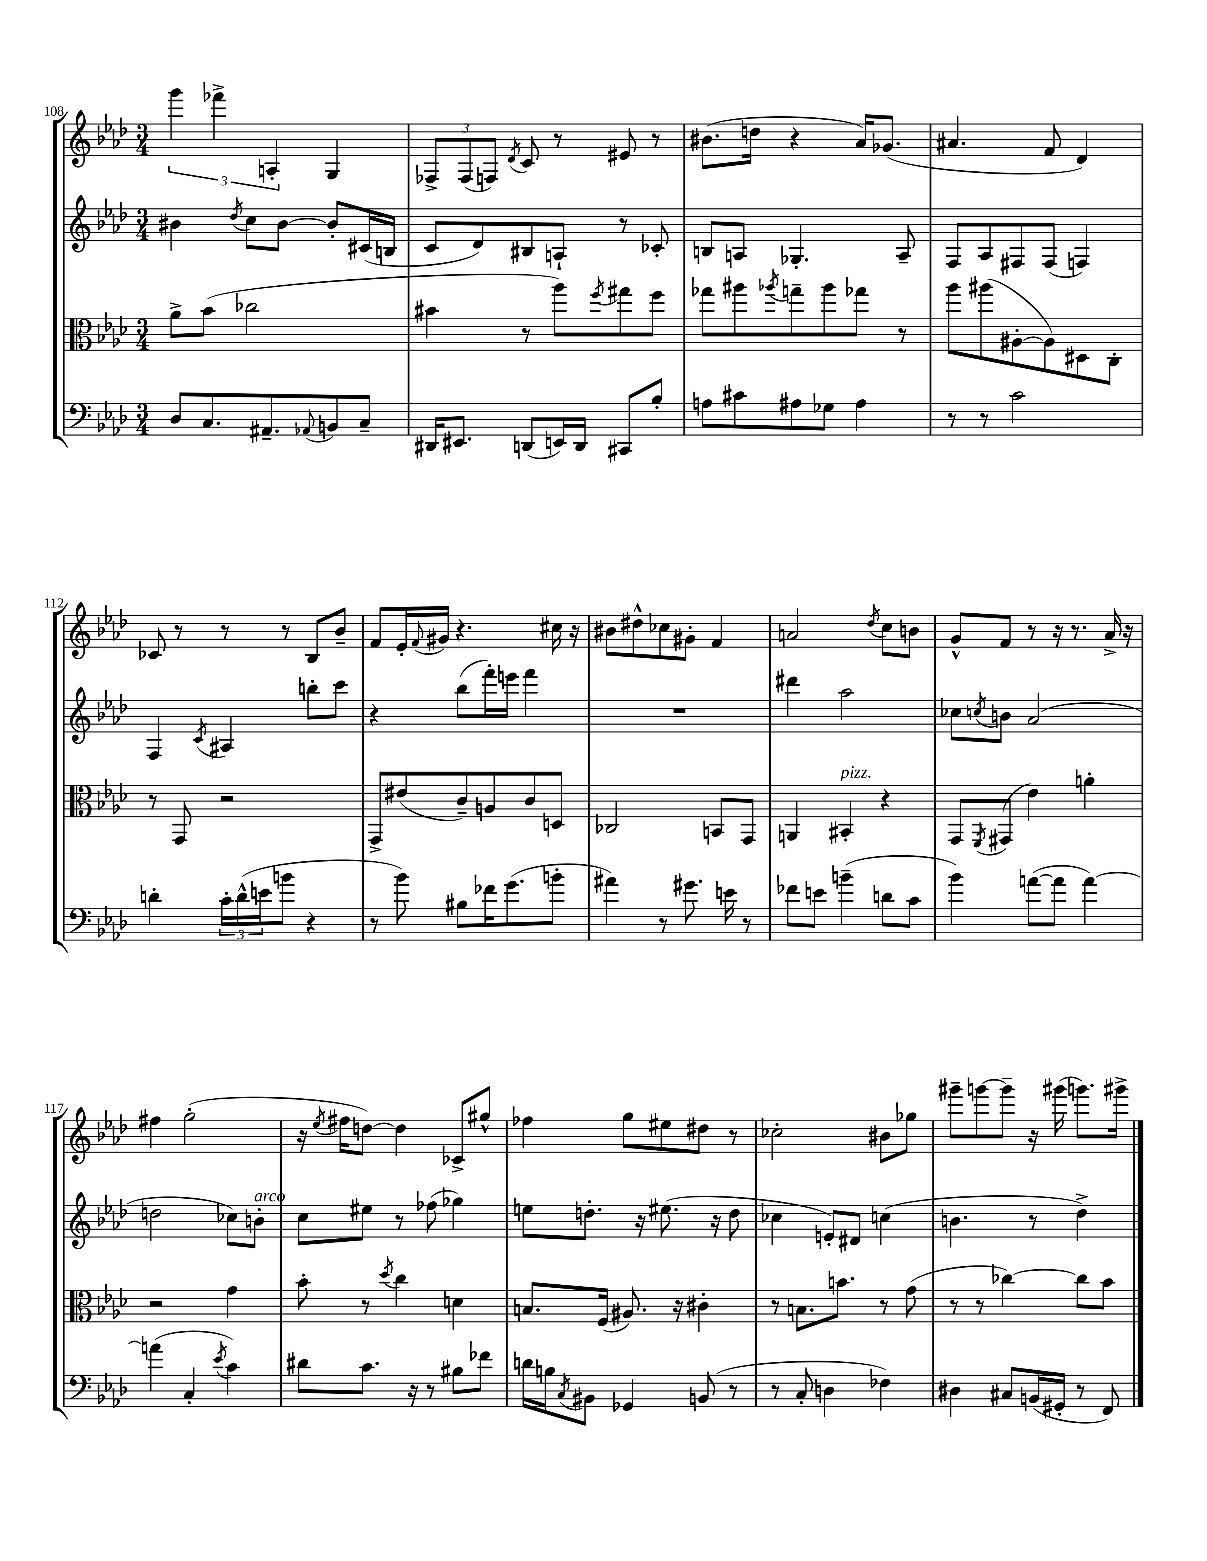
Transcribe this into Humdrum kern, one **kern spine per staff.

**kern	**kern	**kern	**kern
*staff4	*staff3	*staff2	*staff1
*clefF4	*clefC3	*clefG2	*clefG2
*k[b-e-a-d-]	*k[b-e-a-d-]	*k[b-e-a-d-]	*k[b-e-a-d-]
*M3/4	*M3/4	*M3/4	*M3/4
8D-/L	8a-^\L	4b#\	6ggg\
8.C/	(8b-\J	.	.
.	.	.	6fff-^\
.	.	8qdd-/	.
.	2cc-\	8cc\L	.
8.AA#~/	.	.	.
.	.	.	6A'/
.	.	[8b#\J	.
8qqAA-/	.	.	.
8BB/	.	8b#'/]L	4G/
8C~/J	.	(16c#/L	.
.	.	16B/JJ	.
=	=	=	=
16DD#/LK	4b#\	8c/L	12F-^/L
8.EE#/J	.	.	.
.	.	.	(12F-/
.	.	8d-/)	.
.	.	.	12F/J)
.	.	.	8qd-/
(8DD/L	8r	8B#/	8c/
16EE/L)	8aa-\L)	8A`/J	8r
16DD/JJ	.	.	.
.	8qff/	.	.
8CC#/L	8gg#\	8r	8e#/
8B-'/J	8ff\J	8c-'/	8r
=	=	=	=
8A\L	8gg-\L	8B/L	(8.b#\L
8c#\	8aa#\	8A/J	.
.	.	.	16dd\Jk
.	8qaa-/	.	.
8A#\	8gg~\	4.G-'/	4r
8G-\J	8aa-\	.	.
4A#\	8gg-\J	.	16a-/LK)
.	.	.	(8.g-/J
.	8r	8A~/	.
=	=	=	=
8r	8aa-\L	8F/L	4.a#/
8r	(8aa#\	8A-/	.
2c\	[8A#'\	8F#/	.
.	8A#\])	(8F#/J	8f/
.	8D#\	4F/)	4d-/)
.	8C'\J	.	.
=	=	=	=
4d'\	8r	4F/	8c-/
.	8GG/	.	8r
.	.	8qc/	.
24c'\LL	2r	4A#/	8r
(24d^^\	.	.	.
24e\J	.	.	.
8b\J	.	.	8r
4r	.	8bb'\L	8B-/L
.	.	8ccc\J	8b-~/J
=	=	=	=
8r	8GG^/L	4r	8f/L
8b-\)	(8e#/	.	16e-'/L
.	.	.	8qqf/
.	.	.	16g#/JJ
8B#\L	8c~/)	(8bb-\L	4.r
16f-\K	8A/	16fff'\L)	.
(8.g\	.	16eee\JJ	.
.	8c/	4fff\	.
8b'\J	8D/J	.	16cc#\
.	.	.	16r
=	=	=	=
4a#\)	2C-/	2.r	8b#\L
.	.	.	8dd#^^\
8r	.	.	8cc-\
8.g#\	.	.	8g#'\J
.	8BB/L	.	4f/
16e\	.	.	.
8r	8GG/J	.	.
=	=	=	=
8f-\L	4AA/	4ddd#\	2a/
8e\J	.	.	.
(4b~\	4BB#'/	2aa-\	.
.	.	.	8qdd-/
8d\L	4r	.	8cc\L
8c\J	.	.	8b\J
=	=	=	=
4b-\)	8GG/L	8cc-\L	8g^^/L
.	8qFF/	8qcc/	.
.	(8GG#/J	8b\J	8f/J
([8a\L	4e-\)	(2a-/	8r
8a\]J	.	.	16r
.	.	.	8.r
[4a\)	4a'\	.	.
.	.	.	16a-^/
.	.	.	16r
=	=	=	=
(4a\]	2r	2dd\	4ff#\
4C'/	.	.	(2gg'\
8qe-/	.	.	.
4c\)	4g\	8cc-\L)	.
.	.	8b'\J	.
=	=	=	=
8d#\L	8b-'\	8cc\L	16r
.	.	.	8qee-/
.	.	.	16ff#\LK
8.c\J	8r	8ee#\J	[8dd\J)
.	8qdd-/	.	.
.	4cc\	8r	4dd\]
16r	.	.	.
8r	.	(8ff-\	.
8B#\L	4d\	4gg-\)	8c-^/L
8f-\J	.	.	8gg#^^/J
=	=	=	=
16d\LL	8.B/L	8ee\L	4ff-\
16B\J	.	.	.
8qC/	.	.	.
8BB#\J	.	8.dd'\J	.
.	(16F/Jk	.	.
4GG-/	8.A#/)	.	8gg\L
.	.	16r	.
.	.	(8.ee#\	8ee#\
.	16r	.	.
(8BB/	4c#'\	.	8dd#\J
.	.	16r	.
8r	.	8dd\	8r
=	=	=	=
8r	8r	4cc-\	2cc-'\
8C'/	8.B\L	.	.
4D\	.	8e'/L)	.
.	8.b\J	.	.
.	.	8d#/J	.
4F-\)	8r	(4cc\	8b#\L
.	(8g\	.	8gg-\J
=	=	=	=
4D#\	8r	4.b\	8ggg#~\L
.	8r	.	[8ggg\
8C#/L	[4cc-\)	.	8ggg~\]J
(16BB/L	.	8r	16r
16GG#'/JJ	.	.	(16ggg#\
8r	8cc-\]L	4dd-^\)	8.ggg\L)
8FF/)	8b-\J	.	.
.	.	.	16ggg#^\Jk
==	==	==	==
*-	*-	*-	*-
